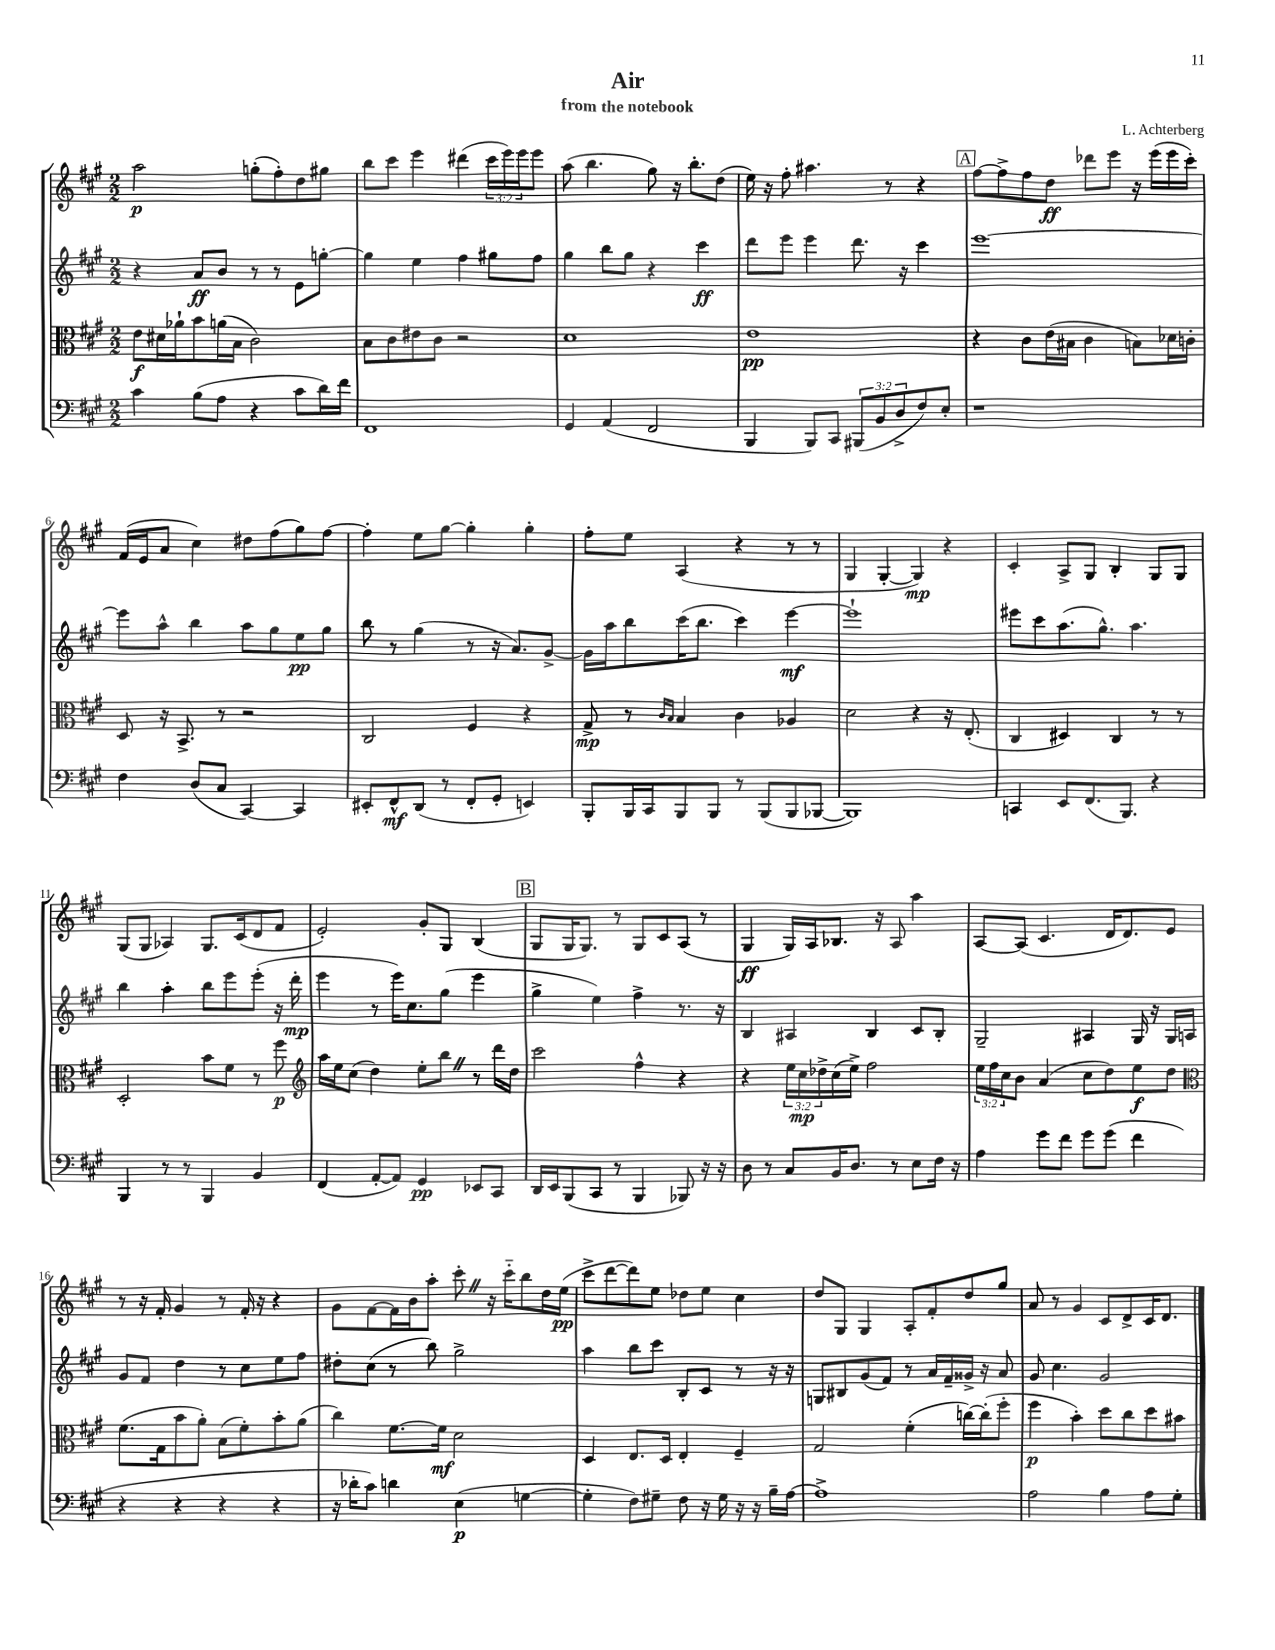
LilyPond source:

\header { title = "Air" composer = "L. Achterberg" subtitle = "from the notebook" }
<<
\new StaffGroup <<
\new Staff = "s0" {
    \clef treble \key a \major \numericTimeSignature \time 2/2 \override Staff.TupletNumber.text = #tuplet-number::calc-fraction-text
    a''2\p g''8-.( fis''8-.) d''8 gis''8 |
    b''8 cis'''8 e'''4 dis'''4( \tuplet 3/2 { cis'''16 e'''16) e'''16 } e'''8 |
    a''8( b''4. gis''8) r16 b''8.-. d''8( |
    e''16) r16 fis''8-. ais''4. r8 r4 |
    \mark \markup { \box "A" } fis''8~ fis''8-> fis''8 d''8\ff des'''8 e'''8 r16 e'''16( e'''16 cis'''16-.) |
    fis'16( e'16 a'8 cis''4) dis''8 fis''8( gis''8) fis''8~ |
    fis''4-. e''8 gis''8~ gis''4-. gis''4-. |
    fis''8-. e''8 a4( r4 r8 r8 |
    gis4 gis4~-. gis4\mp) r4 |
    cis'4-. a8-> gis8 b4-. gis8 gis8 |
    gis8( gis8 aes4) gis8. cis'16( d'8 fis'8 |
    e'2-.) gis'8-. gis8 b4( |
    \mark \markup { \box "B" } gis8 gis16 gis8.) r8 gis8 cis'8 a8( r8 |
    gis4\ff gis16) a16 bes8. r16 a8 a''4 |
    a8~ a8( cis'4. d'16 d'8.) e'8 |
    r8 r16 fis'16-. gis'4 r8 fis'16-. r16 r4 |
    gis'8 fis'8~ fis'16 b'16 a''8-. cis'''8-. \once \override BreathingSign.text = \markup { \musicglyph "scripts.caesura.straight" } \breathe r16 cis'''16-_ b''8 d''16 e''16\pp( |
    cis'''8-> d'''8~ d'''8) e''8 des''8 e''8 cis''4 |
    d''8 gis8 gis4 a8-. fis'8-. d''8 gis''8 |
    a'8 r8 gis'4 cis'8 d'8-> cis'16 d'8. \bar "|." |
}
\new Staff = "s1" {
    \clef treble \key a \major \numericTimeSignature \time 2/2
    r4 a'8\ff b'8 r8 r8 e'8 g''8~-. |
    g''4 e''4 fis''4 gis''8 fis''8 |
    gis''4 b''8 gis''8 r4 cis'''4\ff |
    d'''8 e'''8 e'''4 d'''8. r16 cis'''4 |
    \mark \markup { \box "A" } e'''1~ |
    e'''8 a''8-^ b''4 a''8 gis''8 e''8\pp gis''8 |
    b''8 r8 gis''4( r8 r16 a'8.) gis'8~-> |
    gis'16 a''16 b''8 cis'''16( b''8. cis'''4) e'''4~\mf |
    e'''1-! |
    eis'''8 cis'''8 a''8.( gis''8.-^) a''4. |
    b''4 a''4-. b''8 e'''8 e'''8-.( r16 d'''16-.\mp |
    e'''4 r8 e'''16) cis''8. gis''8( e'''4 |
    \mark \markup { \box "B" } gis''4-> e''4) fis''4-> r8. r16 |
    b4 ais4 b4 cis'8 b8-. |
    gis2-- ais4 gis16 r16 gis16 a16 |
    gis'8 fis'8 d''4 r8 cis''8 e''8 fis''8 |
    dis''8-. cis''8( r8 b''8) gis''2-> |
    a''4 b''8 cis'''8 b8-. cis'8 r8 r16 r16 |
    g8 bis8 gis'8( fis'8) r8 a'16 fis'16-- gisis'16-> r16 a'8 |
    gis'8 cis''4. gis'2 \bar "|." |
}
\new Staff = "s2" {
    \clef alto \key a \major \numericTimeSignature \time 2/2 \override Staff.TupletNumber.text = #tuplet-number::calc-fraction-text
    e'8\f dis'16 aes'16-! b'8 a'16( b16 cis'2) |
    b8 cis'8 eis'8 cis'8 r2 |
    d'1 |
    e'1\pp |
    \mark \markup { \box "A" } r4 cis'8 e'16( bis16 cis'4 b8) des'16 c'16-. |
    d8 r16 b,8.-> r8 r2 |
    cis2 fis4 r4 |
    gis8->\mp r8 \grace { cis'16 b16 } b4 cis'4 aes4 |
    d'2 r4 r16 e8.-.( |
    cis4 dis4) cis4 r8 r8 |
    d2-. b'8 fis'8 r8 fis''8\p |
    \clef treble a''16 e''16 cis''8( d''4) e''8-. b''8 \once \override BreathingSign.text = \markup { \musicglyph "scripts.caesura.straight" } \breathe r8 d'''16 d''16 |
    \mark \markup { \box "B" } cis'''2 fis''4-^ r4 |
    r4 \tuplet 3/2 { e''16 cis''16\mp des''16-> } cis''16( e''16->) fis''2 |
    \tuplet 3/2 { e''16 fis''16 cis''16 } b'8 a'4( cis''8 d''8) e''8\f d''8 |
    \clef alto fis'8.( gis16 b'8 a'8-.) b8( fis'8-.) b'8-. a'8( |
    cis''4) fis'8.~ fis'16\mf d'2 |
    d4 e8. d16 e4-. fis4-- |
    gis2 fis'4-.( c''16~) c''16-.( fis''8-. |
    fis''4\p b'4-.) d''8 cis''8 d''8 bis'8 \bar "|." |
}
\new Staff = "s3" {
    \clef bass \key a \major \numericTimeSignature \time 2/2 \override Staff.TupletNumber.text = #tuplet-number::calc-fraction-text
    cis'4 b8( a8 r4 cis'8 d'16) fis'16 |
    fis,1 |
    gis,4 a,4( fis,2 |
    b,,4 b,,8) cis,8 \tuplet 3/2 { bis,,8( b,8 d8-> } fis8) e8-. |
    \mark \markup { \box "A" } r1 |
    fis4 d8( cis8 cis,4~) cis,4 |
    eis,8-. fis,8-^\mf d,8( r8 fis,8-. gis,8-. e,4) |
    b,,8-. b,,16 cis,16 b,,8 b,,8 r8 b,,8( b,,8 bes,,8~ |
    bes,,1) |
    c,4 e,8 fis,8.( b,,8.) r4 |
    b,,4 r8 r8 b,,4 b,4 |
    fis,4( a,8~-. a,8) gis,4\pp ees,8 cis,8 |
    \mark \markup { \box "B" } d,16 e,16 b,,8( cis,8 r8 b,,4 bes,,8) r16 r16 |
    d8 r8 cis8 b,16 d8. r8 e8 fis16 r16 |
    a4 gis'8 fis'8 gis'8 gis'8( fis'4 |
    r4 r4 r4 r4 |
    r16 des'16-. cis'8) d'4 e4\p( g4~ |
    g4-. fis8) gis8-- fis8 r16 gis16 r16 r16 b16-- a16~ |
    a1-> |
    a2 b4 a8 gis8-. \bar "|." |
}
>>
>>
